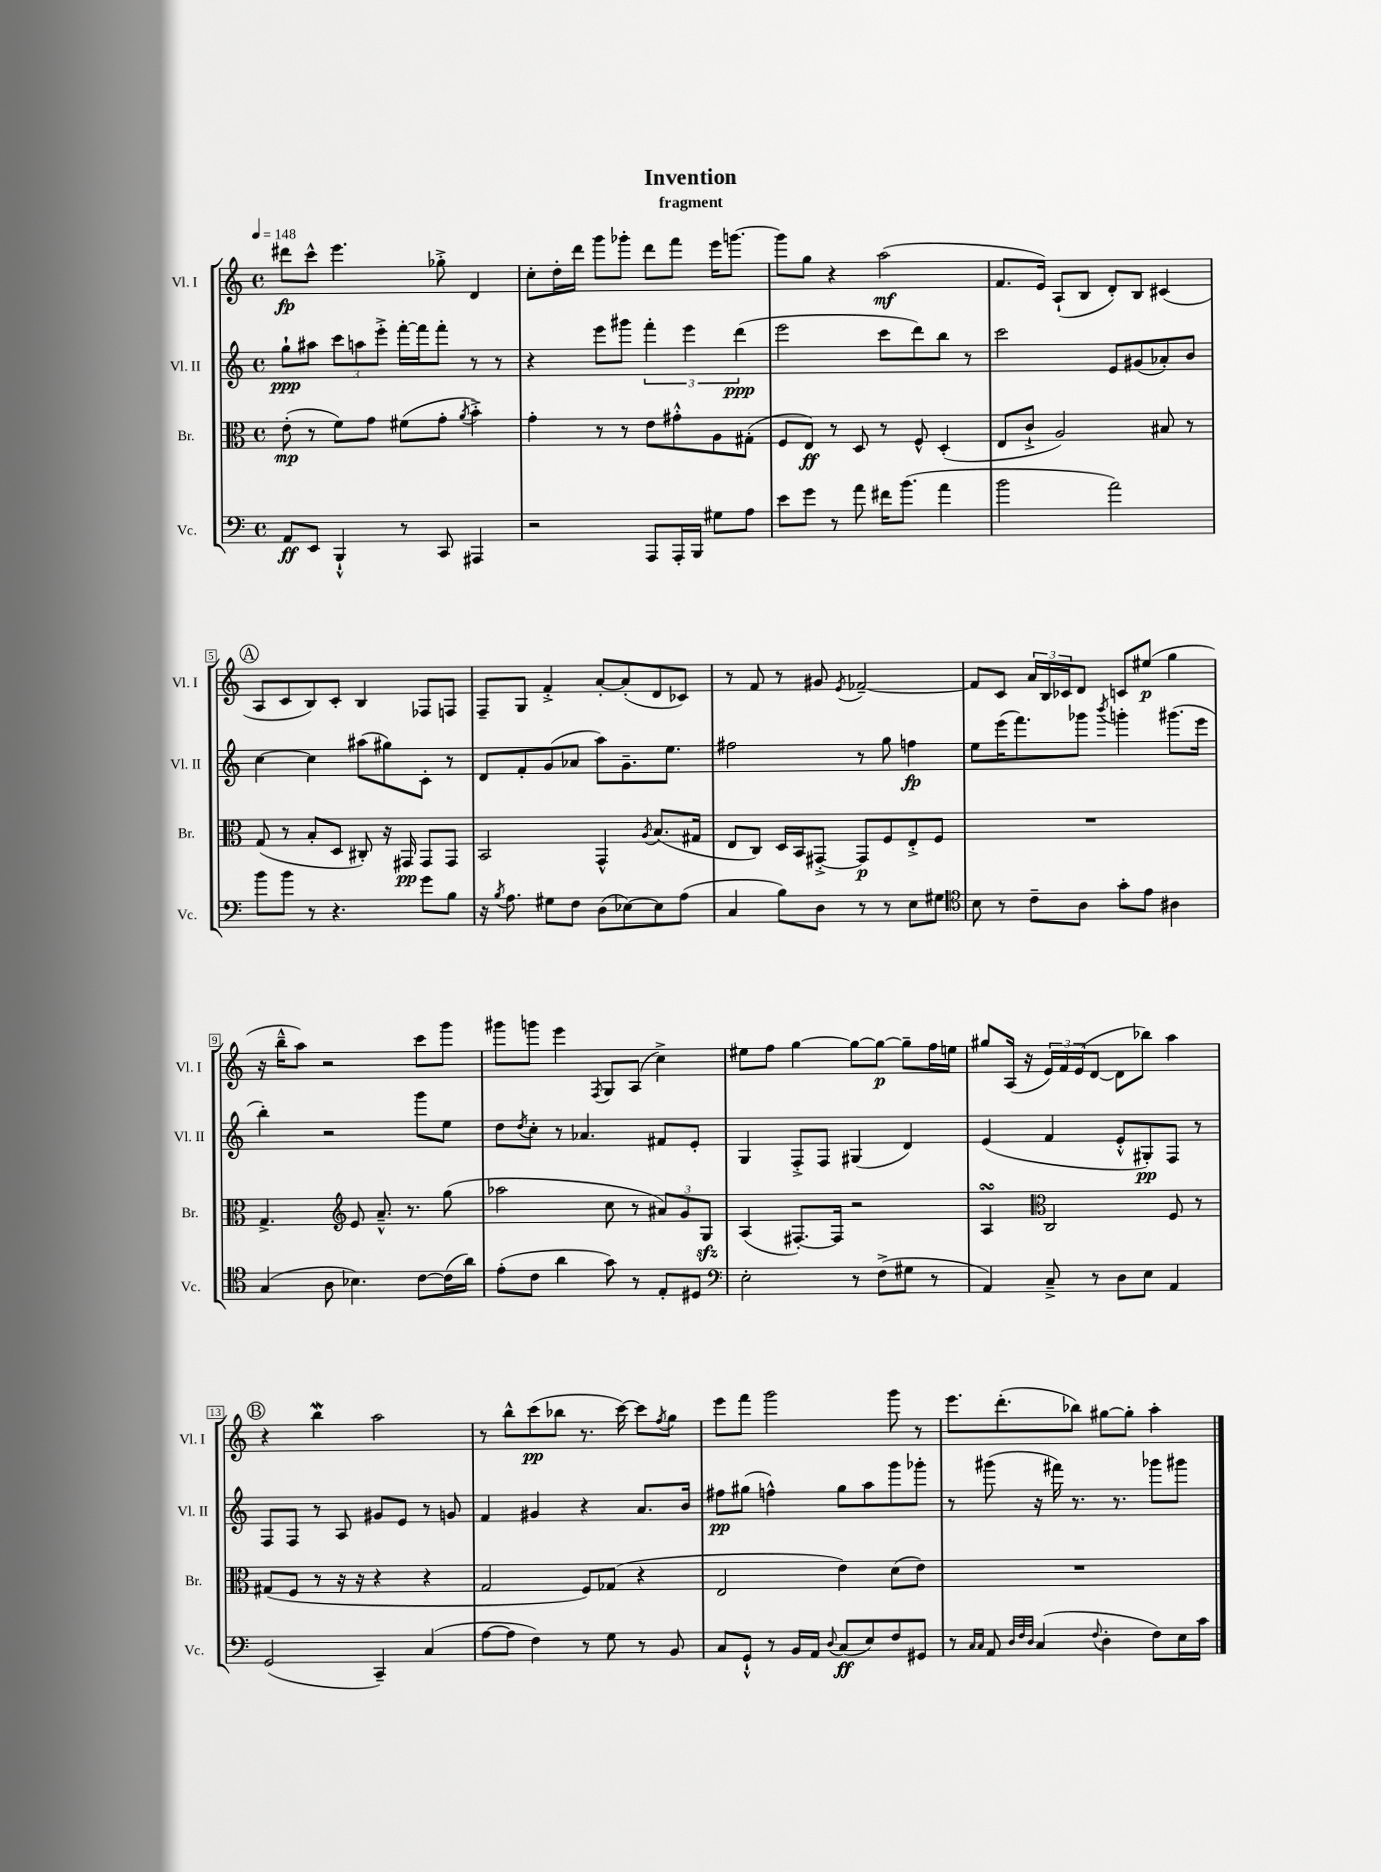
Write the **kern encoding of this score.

**kern	**kern	**kern	**kern
*staff4	*staff3	*staff2	*staff1
*clefF4	*clefC3	*clefG2	*clefG2
*k[]	*k[]	*k[]	*k[]
*M4/4	*M4/4	*M4/4	*M4/4
*met(c)	*met(c)	*met(c)	*met(c)
*MM148	*MM148	*MM148	*MM148
8AA	(8e'	8gg`	8ddd#
8EE	8r	8aa#	8ccc^^
4BBB`^^	8f)	12ccc	4.eee
.	.	12aa	.
.	8g	.	.
.	.	12eee'^	.
8r	(8f#	[16fff'	.
.	.	16fff]	.
8CC	8g'	8fff'	8gg-'^
.	8qa	.	.
4AAA#	4b'^)	8r	4d
.	.	8r	.
=	=	=	=
2r	4g'	4r	8cc'
.	.	.	16dd'
.	.	.	16ddd
.	8r	8eee	8ggg
.	8r	8ggg#	8ggg-'
8AAA	8e	6fff'	8ddd
16AAA'	8g#'^^	.	8fff
.	.	6eee	.
16BBB	.	.	.
8G#	8A	.	16eee
.	.	.	[8.ggg
.	.	(6ddd	.
8A	(8G#'	.	.
=	=	=	=
8e	8F	2eee	8ggg]
8g	8E)	.	8gg
8r	8r	.	4r
8a	8D	.	.
16f#	8r	8ccc	(2aa
(8.b	.	.	.
.	8F^^	8ddd)	.
4a	(4D'	8bb	.
.	.	8r	.
=	=	=	=
2b	8E	2ccc	8.f
.	8c`^	.	.
.	.	.	16e)
.	2A)	.	(8A`
.	.	.	8B
2a)	.	8e	8d')
.	.	(8g#	8B
.	8B#	8a-')	(4c#
.	8r	8b	.
=	=	=	=
8b	(8G	[4cc	8A
8b	8r	.	8c
8r	8B'	4cc]	8B)
4.r	8D	.	8c'
.	8C#')	(8aa#	4B
.	16r	8gg#)	.
.	16GG#	.	.
8g	8GG#	8c'	8F-
8B	8GG#	8r	8F
=	=	=	=
16r	2BB	8d	8F~
8qB	.	.	.
8.A	.	.	.
.	.	8f'	8G
8G#	.	(8g	4f'^
8F	.	8a-	.
(8D	4GG^^	8aa)	[8a'
[8E-)	.	8.g~	(8a']
.	8qA	.	.
8E-]	(8.B	.	8d
.	.	8.ee	.
(8A	.	.	8c-)
.	16G#	.	.
=	=	=	=
4C	8E	2ff#	8r
.	8C)	.	8f
8B)	16D	.	8r
.	16BB	.	.
8D	[8GG#'^	.	8g#
.	.	.	8qe
8r	8GG#]	8r	[2f-~
8r	8F	8gg	.
8E	8E'^	4ff	.
8G#	8F	.	.
=	=	=	=
*clefC4	*	*	*
8B	1r	8ee	8f-]
8r	.	(16eee	8c
.	.	8.fff)	.
8c~	.	.	24a
.	.	.	24B
.	.	.	24c-
8A	.	8ggg-	8d
.	.	8qbbb	.
8g'	.	4ggg'	8c
8e	.	.	(8ee#
4A#	.	(8.ggg#	4gg
.	.	16eee	.
=	=	=	=
(4G	4.G^	4bb')	16r
.	.	.	16bb~^^
.	.	.	8aa)
8A	.	2r	2r
*	*clefG2	*	*
4.B-)	8e	.	.
.	8.a~^^	.	.
.	8.r	.	.
[8c	.	8ggg	8ccc
(16c]	(8gg	8ee	8ggg
16a)	.	.	.
=	=	=	=
(8e'	2aa-	8dd	8ggg#
.	.	8qdd	.
8c	.	8cc'	8ggg
4a	.	8r	4eee
.	.	4.a-	.
.	.	.	8qF
8g)	8cc	.	8G
8r	8r	.	(8A
8E'	12a#)	8f#	4cc^)
.	12g	.	.
8D#	.	8e'	.
.	12G	.	.
=	=	=	=
*clefF4	*	*	*
2E'	(4A	4G	8ee#
.	.	.	8ff
.	[8.F#')	8F'^	[4gg
.	.	8F	.
.	16F#]	.	.
8r	2r	(4G#	8gg_
(8F^	.	.	8gg_
8G#	.	4d)	8gg~]
8r	.	.	16ff
.	.	.	16ee
=	=	=	=
4AA)	4A	(4e	8gg#
.	.	.	(16A
.	.	.	16r
*	*clefC3	*	*
8C~^	2C	4f	24e)
.	.	.	24f
.	.	.	(24e
8r	.	.	[8d
8D	.	8e'^^	8d]
8E	.	8G#')	8bb-)
4AA	8F	8F	4aa
.	8r	8r	.
=	=	=	=
(2GG	(8G#	8F	4r
.	8F	8F	.
.	8r	8r	4bb
.	16r	8A	.
.	16r	.	.
4CC~)	4r	8g#	2aa
.	.	8e	.
(4C	4r	8r	.
.	.	8g	.
=	=	=	=
[8A	2G	4f	8r
8A]	.	.	8bb^^
4F)	.	4g#	(8ccc
.	.	.	8bb-
8r	8F)	4r	8.r
8G	(8G-	.	.
.	.	.	[16ccc)
8r	4r	8.a	8ccc]
.	.	.	8qff
8BB	.	.	8gg
.	.	16b	.
=	=	=	=
8C	2E	8ff#	8eee
8GG`^^	.	(8gg#	8fff
8r	.	4ff^^)	2ggg
16BB	.	.	.
16AA	.	.	.
8qqD	.	.	.
(8C	4e)	8gg#	.
8E)	.	8aa	.
8F	(8d	8ggg	8ggg
8GG#	8e)	8ggg-'	8r
=	=	=	=
8r	1r	8r	8.eee
16qqC	.	.	.
16qqC	.	.	.
8AA	.	(8ggg#	.
.	.	.	(8.ddd'
32qqD	.	.	.
32qqF	.	.	.
32qqD	.	.	.
(4C	.	16r	.
.	.	16fff#)	.
.	.	8.r	8bb-)
8qqF	.	.	.
4D'	.	.	[8gg#
.	.	8.r	.
.	.	.	8gg#']
8F)	.	8ggg-	4aa'
16E	.	8ggg#	.
16c	.	.	.
==	==	==	==
*-	*-	*-	*-
